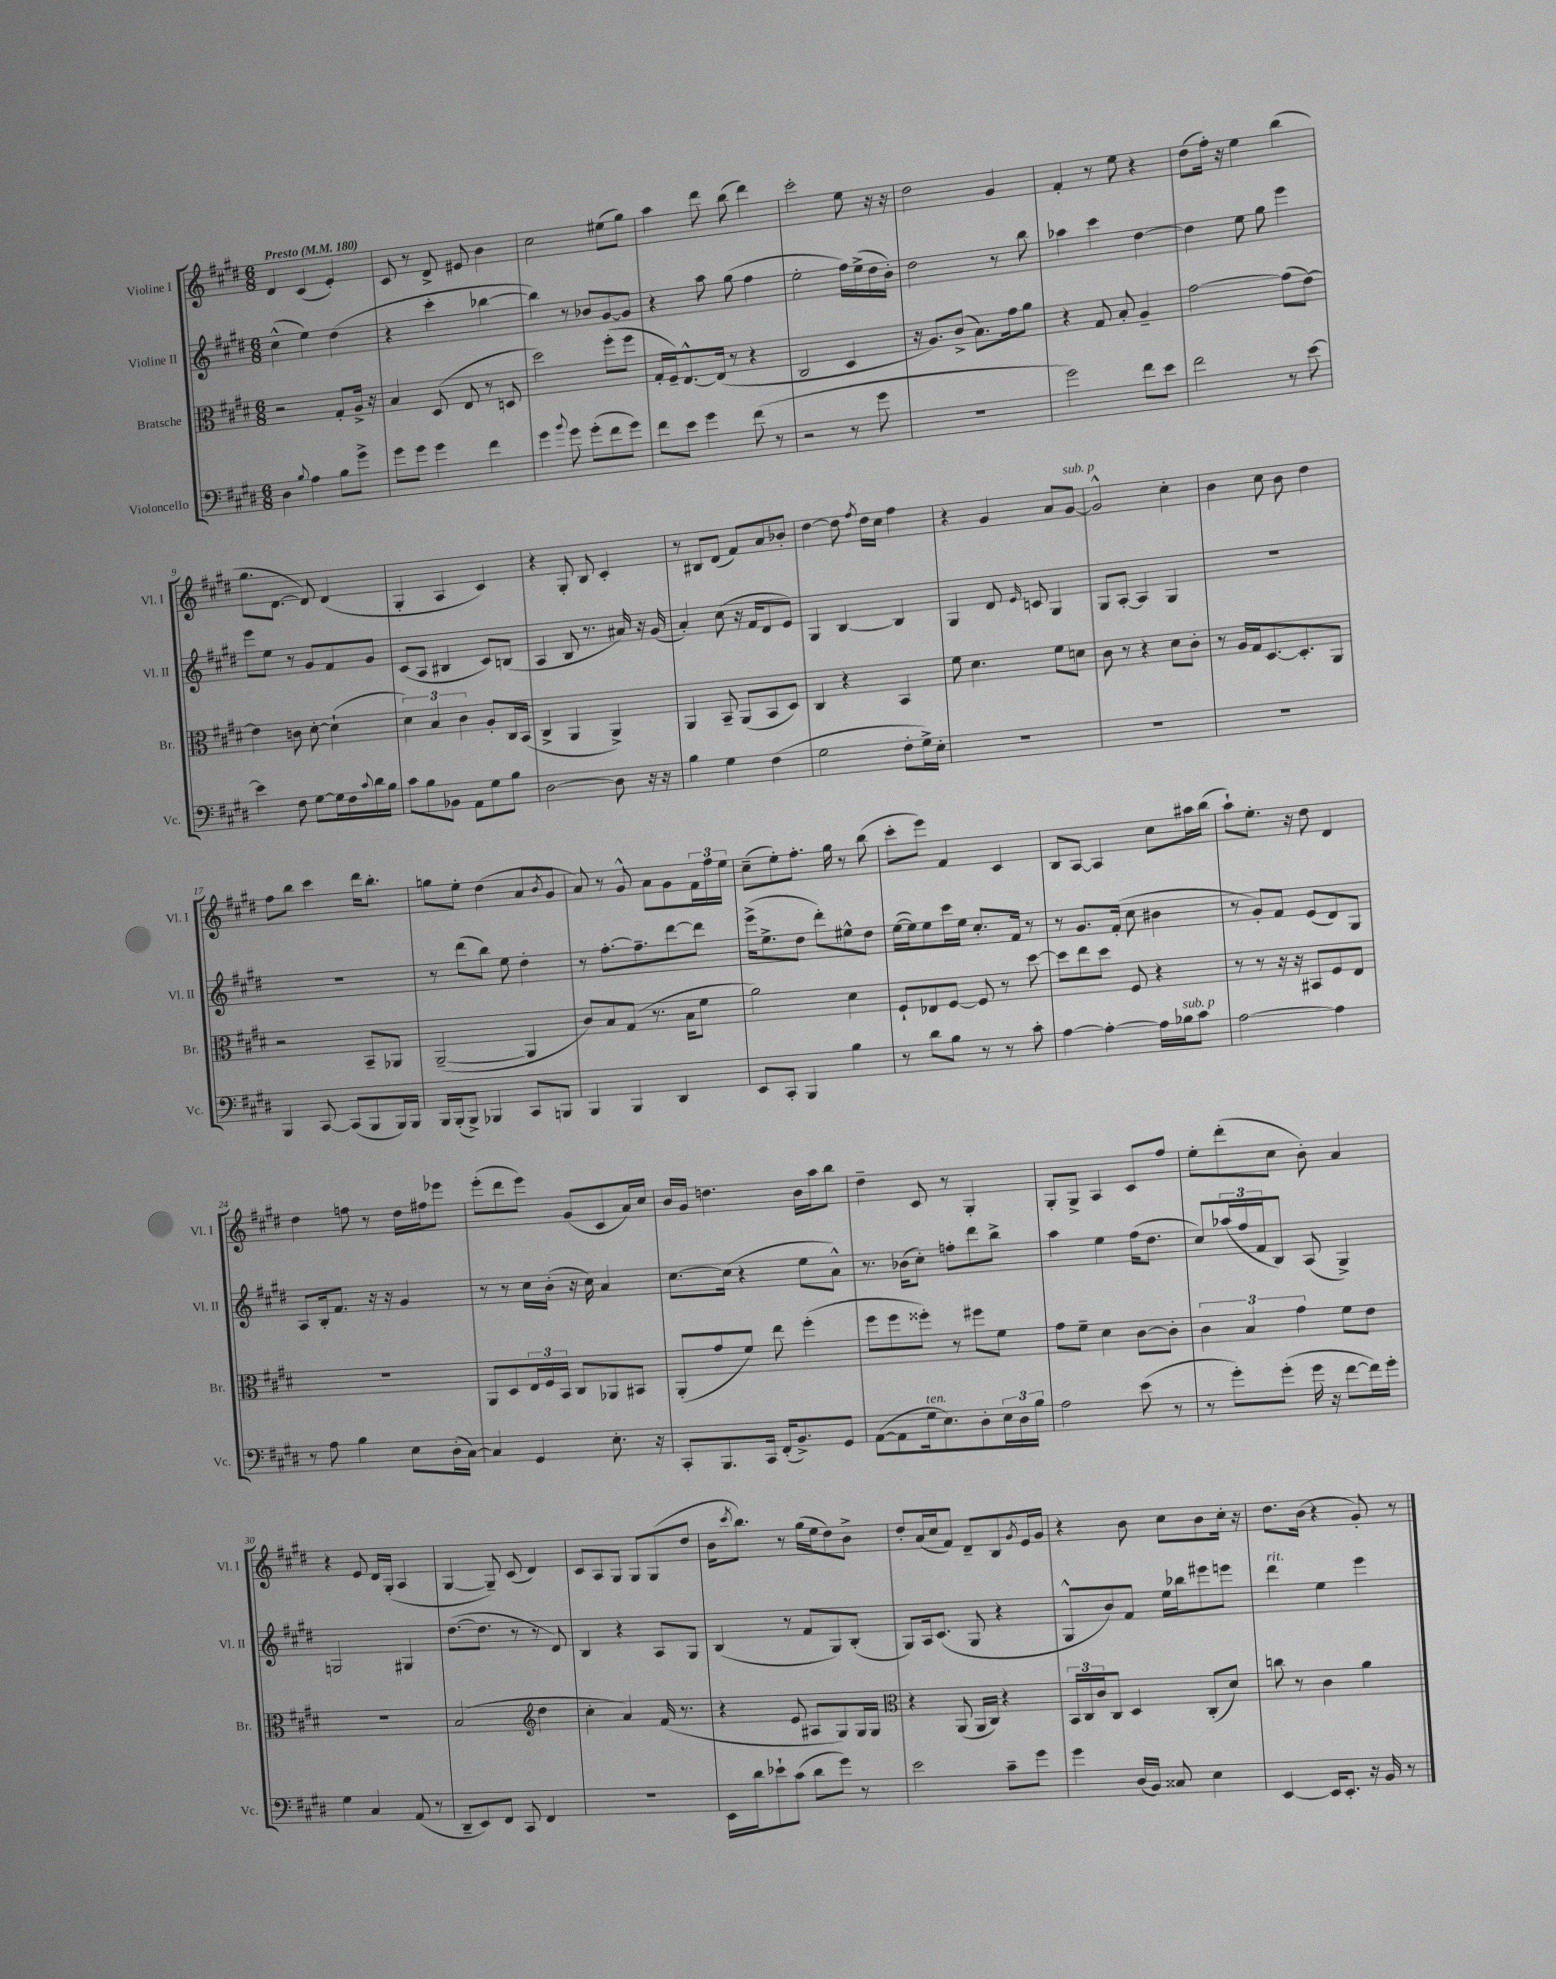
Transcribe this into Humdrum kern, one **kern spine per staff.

**kern	**kern	**kern	**kern
*part4	*part3	*part2	*part1
*staff4	*staff3	*staff2	*staff1
*I"Violoncello	*I"Bratsche	*I"Violine II	*I"Violine I
*I'Vc.	*I'Br.	*I'Vl. II	*I'Vl. I
*clefF4	*clefC3	*clefG2	*clefG2
*k[f#c#g#d#]	*k[f#c#g#d#]	*k[f#c#g#d#]	*k[f#c#g#d#]
*M6/8	*M6/8	*M6/8	*M6/8
*MM180	*MM180	*MM180	*MM180
=1	=1	=1	=1
!	!	!	!LO:TX:a:B:t=Presto
4D#\	2r	(4cc#^^\	4d#/
8qqB/	.	.	.
4A\	.	4ee\)	(4c#/
8B\L	8G#'/L	(4dd#\	4e'/)
8g#^\J	16A^/Jk	.	.
.	16r	.	.
=2	=2	=2	=2
8g#\L	4B/	4r	8c#/
8g#\J	.	.	8r
4g#\	(8D#/	4ccc#'\	8d#^/
.	8E/	.	8e#X/
4f#\	8r	[4bb-X\	4b\
.	8Dn/	.	.
=3	=3	=3	=3
4g#\	2dd#\)	4bb-\])	2cc#\
8qqb/	.	.	.
8g#\	.	8r	.
(8g#'\L	.	8b-X/L	.
8f#\	(8ff#'\L	[8g#/	(8ee#X\L
8g#\J)	8ff#\J	8g#/J]	8gg#\J)
=4	=4	=4	=4
8f#\L	16G#'/LL	4r	4aa\
.	16F#~/J)	.	.
8e\J	[8.E^^/	.	.
4g#\	.	8aa\	8ddd#\
.	(16E/Jk]	.	.
.	8r	(8gg#\	(8bb\
(8f#\	4r	4ff#\	4ddd#\)
8r	.	.	.
=5	=5	=5	=5
2r	2C#/	2ee'\	2ccc#'\
8r	4D#/	16ff#\LL)	8ee\
.	.	(16ee^\	.
8g#\	.	16dd#\	16r
.	.	16b'\JJ)	16r
=6	=6	=6	=6
2.r	16r	2dd#\	2dd#\
.	8.A/L)	.	.
.	(8c#^/J	.	.
.	8.B\L)	.	.
.	.	8r	4g#/
.	16g#\k	.	.
.	8a\J	8bb\	.
=7	=7	=7	=7
2g#\)	4r	4aa-X\	4f#'/
.	8G#/	4ccc#\	8r
.	8B'/	.	8ee\
8f#\L	4A~/	[4dd#\	4r
8e\J	.	.	.
=8	=8	=8	=8
2f#\	[2g#\	4dd#\]	(8dd#\L
.	.	.	16ff#'\Jk)
.	.	.	16r
.	.	8ee\	4ee\
.	.	8gg#\	.
8r	(8g#\L]	4eee\	(4bb\
[8e\	[8e\J)	.	.
!!LO:LB:g=z
=9	=9	=9	=9
4e\]	4e\]	8eee\L	8.gg#\L
.	.	8ee\J	.
.	.	.	[8.d#\J
8F#\	8cn\	8r	.
[8G#\L	[8d#'\	8g#/L	8d#/])
16G#\L]	(4d#`\]	8f#/	(4d#/
16F#\	.	.	.
8qqc#/	.	.	.
16d#\	.	8g#/J	.
16B\JJ	.	.	.
=10	=10	=10	=10
8c#\L	6d#\)	(8c#/L	4G#'/
8B\	.	8A/J	.
.	6B/	.	.
8BB-X\J	.	4B#X/	4A/
.	6c#\	.	.
8AA\L	.	.	.
8G#\	8A'/L	8c#/L)	4c#/)
8B\J	16C#/L	(8Bn/J	.
.	(16BB/JJ	.	.
=11	=11	=11	=11
[2D#\	4C#^/	4A/	4r
.	4AA/	8B/	8G#'/
.	.	8.r	8B/
8D#\]	4AA^/)	.	4c#'/
.	.	16a#X/)	.
16r	.	16r	.
16r	.	(16g#/	.
=12	=12	=12	=12
4B\	4AA/	4a'/)	8r
.	.	.	8B#X/L
4G#\	8BB~/	(8cc#\	(8d#/J
.	(8AA/L	16r	8f#/L)
.	.	16f#/KL	.
(4F#\	8BB/	8d#/	8a/
.	8D#/J)	8e/J)	8b-X'/J
=13	=13	=13	=13
2G#\	4C#/	4G#/	[4dd#\
.	4r	[4B/	8dd#\]
.	.	.	8qff#/
.	.	.	16dd#\LL
.	.	.	16cc#\JJ
8F#'\L	4BB/	4B/]	4ff#\
16G#^\L)	.	.	.
16E'\JJ	.	.	.
=14	=14	=14	=14
2.r	8f#\	4G#/	4r
.	4.d#\	.	.
.	.	8d#/	4g#/
.	.	16qqe/	.
.	.	8cn/	.
.	8f#\L	4G#/	8a/L
!	!	!	!LO:TX:a:i:t=sub. p
.	8dn\J	.	[8g#/J
=15	=15	=15	=15
2.r	8c#\	8G#/L	2g#^^/]
.	8r	[8A'/J	.
.	4r	4A/]	.
.	8d#\L	4G#/	4cc#'\
.	8c#'\J	.	.
=16	=16	=16	=16
2.r	8r	2.r	4b\
.	16A/LL	.	.
.	16G#/J	.	.
.	[8.D#/	.	8cc#\
.	.	.	8b\
.	8.D#'/]	.	.
.	.	.	4dd#\
.	8AA/J	.	.
!!LO:LB:g=z
=17	=17	=17	=17
4BBB/	2r	2.r	8ff#\L
.	.	.	8bb\J
[8CC#/	.	.	4ccc#\
(8CC#/L]	.	.	.
8BBB/	8BB~/L	.	16ddd#\KL
.	.	.	8.bb'\J
16BBB/L)	8AA-X/J	.	.
16BBB/JJ	.	.	.
=18	=18	=18	=18
16BBB/LL	([2AA~/	8r	8ggn\L
(16BBB'/J	.	.	.
8BBB^/J)	.	(8ddd#\L	8ee'\J
4BBB-X/	.	8bb\J)	(4dd#\
.	.	8ee\	.
8CC#/L	4AA/]	4dd#'\	8a/L
.	.	.	8qb/
8BBBn/J	.	.	8g#/J
=19	=19	=19	=19
4BBB/	8c#/L)	8r	8a/)
.	8B/	[8.ff#'\L	8r
4BBB/	(8G#/J	.	8g#^^/
.	.	8.ff#~\]	.
.	8.r	.	8a\L
4DD#/	.	[8ddd#\	8g#\
.	16B\KL	.	.
.	8f#\J	8ddd#\J]	24f#\L
.	.	.	24ff#\
.	.	.	24ee\JJ
=20	=20	=20	=20
8EE/L	2a\)	(16eee^\KL	(8cc#~\L
.	.	8.ee^\	.
8CC#'/J	.	.	8ee'\)
4BBB/	.	8dd#\J	8.ff#'\J
.	.	8ddd#'\L)	.
.	.	.	16gg#\
4B\	4d#\	8ee#X^^\	8r
.	.	8dd#\J	(8bb\
=21	=21	=21	=21
8r	8F#`/L	([16ee\LL	8ccc#'\L
.	.	16ee\J])	.
8d#\L	8E-X/	8ee\	8eee\J)
8B\J	[8F#/J	16ccc#\L	4f#/
.	.	16ee\JJ	.
8r	8F#/]	8.cc#'/L	.
8r	8r	.	4c#/
.	.	16f#/Jk	.
8c#'\	[8dd#\	8r	.
=22	=22	=22	=22
[4A\	8dd#\L]	8r	8B/L
.	8ee\	8.g#/L	[8A/J
4A'\_	8dd#\J	.	4A/]
.	.	(16f#'/Jk	.
.	8F#/	8cc#\	.
16A\LL]	4r	4b#X\	8cc#\L
!LO:TX:a:i:t=sub. p	!	!	!
16B-X\J	.	.	.
8c#\J	.	.	16aa#X\L
.	.	.	(16bb\JJ
=23	=23	=23	=23
[2A\	8r	8r	8aa`\L)
.	8r	8g#'/L)	8.ee'\J
.	16r	8f#/J	.
.	16r	.	16r
.	8BB#X/L	(8e/L	8dd#\
4A\]	8F#/	8d#/)	4d#/
.	8E/J	8G#/J	.
!!LO:LB:g=z
=24	=24	=24	=24
8r	2.r	8A/L	4dd#\
8A\	.	16B'/k	.
.	.	8.f#/J	.
4B\	.	.	8ffn\
.	.	16r	8r
.	.	16r	.
8E\L	.	4g#/	16dd#\LL
.	.	.	16ff#X\J
(16D#'\L	.	.	8eee-X\J
[16C#\JJ)	.	.	.
=25	=25	=25	=25
4C#/]	8AA/L	8r	(8eee'\L
.	8D#/	8r	8ddd#\
4GG#/	24E/L	16cc#\LL	8eee\J)
.	24F#/	.	.
.	.	(16b'\JJ	.
.	24BB/JJ	.	.
.	8C#/L	16r	(8g#/L
.	.	16cc#\)	.
8.E'\	8AA-X/	4a/	8c#/
.	8BB#X/J	.	16a/L)
16r	.	.	16cc#/JJ
=26	=26	=26	=26
8CC#'/L	(8AA'/L	[8.cc#\L	16b/LL
.	.	.	16g#/JJ
8.BBB/	8g#/	.	4.ddn\
.	.	(16cc#\Jk]	.
.	8f#/J)	4r	.
16CC#/Jk	.	.	.
(16FF#'/KL	8ee\	.	.
8.BB^/)	.	.	.
.	(4ff#'\	8ee\L	16b\LL
.	.	.	16aa\J
8GG#/J	.	8a^^\J)	8bb\J
=27	=27	=27	=27
([8AA\L	8ff#\L	8.r	4dd#~\
8AA\]	8ff#\	.	.
.	.	(16b-X\KL	.
!LO:TX:a:i:t=ten.	!	!	!
16G#\k	8ff##X'\J)	8cc#'\J)	8c#/
8.E\)	.	.	.
.	8r	8ffn'\L	8r
8D#'\	8ff#X\L	8ddd#\	4G#'/
24E\L	8f#\J	8bb^\J	.
24D#\	.	.	.
24B\JJ	.	.	.
=28	=28	=28	=28
2A\	8g#\L	4aa\	8G#'/L
.	8f#~\J	.	8G#^/J
.	4d#\	4ee\	4A/
(8e\	[8c#\L	(16ff#\KL	8c#/L
.	.	8.dd#\J	.
8r	8c#'\J]	.	8ff#/J
=29	=29	=29	=29
8r	6c#\	8cc#/L)	8ee'\L
8g#'\L)	.	(24aa-X/L	(8ddd#'\
.	6B/	24ff#/	.
.	.	24f#/J	.
(8g#'\J	.	8B/J)	8cc#\J
.	6g#\	.	.
16g#\	.	(8A/	8b'\)
16r	.	.	.
[8f#\L	8f#\L	4G#^/)	4a/
16f#\L])	8e\J	.	.
16g#'\JJ	.	.	.
!!LO:LB:g=z
=30	=30	=30	=30
4G#\	2.r	2Gn/	4r
4C#/	.	.	8e/
.	.	.	16d#/LL
.	.	.	(16G#'/JJ
(8AA/	.	4G#X/	4A/
8r	.	.	.
=31	=31	=31	=31
8DD#~/L	(2B/	([8.dd#\L	[4G#/
8EE/)	.	.	.
.	.	8.dd#\J]	.
8FF#/J	.	.	8G#~/])
8CC#/	.	8r	(8c#/
*	*clefG2	*	*
4FF#/	4dd#\	8r	4d#/)
.	.	8d#/)	.
=32	=32	=32	=32
2.r	4cc#'\	4B/	8c#/L
.	.	.	8A/
.	4a/)	4r	8G#/J
.	.	.	8G#/L
.	(16f#/	8A/L	(8G#/
.	8.r	.	.
.	.	8G#/J	8dd#/J
=33	=33	=33	=33
16EE\LL	4r	(4B/	16b\KL
.	.	.	8qccc#/
16d#\J	.	.	8.bb\J)
8e-X`\	.	.	.
(8c#\J	8e/	8r	8r
8d#\L	8A#X/L	8f#/L	(16gg#\LL
.	.	.	16ee\J
8g#\J)	8G#/)	8G#/)	8dd#\)
8r	16G#/L	(8B'/J	8b^\J
.	16G#/JJ	.	.
=34	=34	=34	=34
*	*clefC3	*	*
2e\	4r	8G#/L)	8dd#'/L
.	.	16A/k	(16a/L
.	.	(8.c#/J	16cc#/J
.	(8AA/	.	8f#/J)
.	16AA/LL	8G#/	8d#~/L
.	16C#/JJ)	.	.
8c#~\L	4r	4r	8B/
.	.	.	8qg#/
8g#\J	.	.	16e/L
.	.	.	16g#/JJ
=35	=35	=35	=35
4g#\	24BB/LL	8G#^^/L	4r
.	24C#/	.	.
.	24c#/J	.	.
.	8C#/J	8b/)	.
(16D#/LL	4D#/	8f#/J	8b\
16BB/JJ)	.	.	.
8C##X/	.	16ee\LL	8cc#\L
.	.	16bb-X\J	.
4E\	(8C#'/L	8eee#X\	8b\
.	8d#/J)	8eeen\J	16cc#'\Jk
.	.	.	16r
=36	=36	=36	=36
!	!	!LO:TX:a:i:t=rit.	!
[4EE/	8ccn\	4ddd#\	8.dd#\L
.	8r	.	.
.	.	.	(16b\Jk
16EE/KL]	4c#\	4ee\	4r
8.EE'/J	.	.	.
16r	4a\	4eee\	8g#'/)
16BB/	.	.	.
8r	.	.	8r
==	==	==	==
*-	*-	*-	*-
